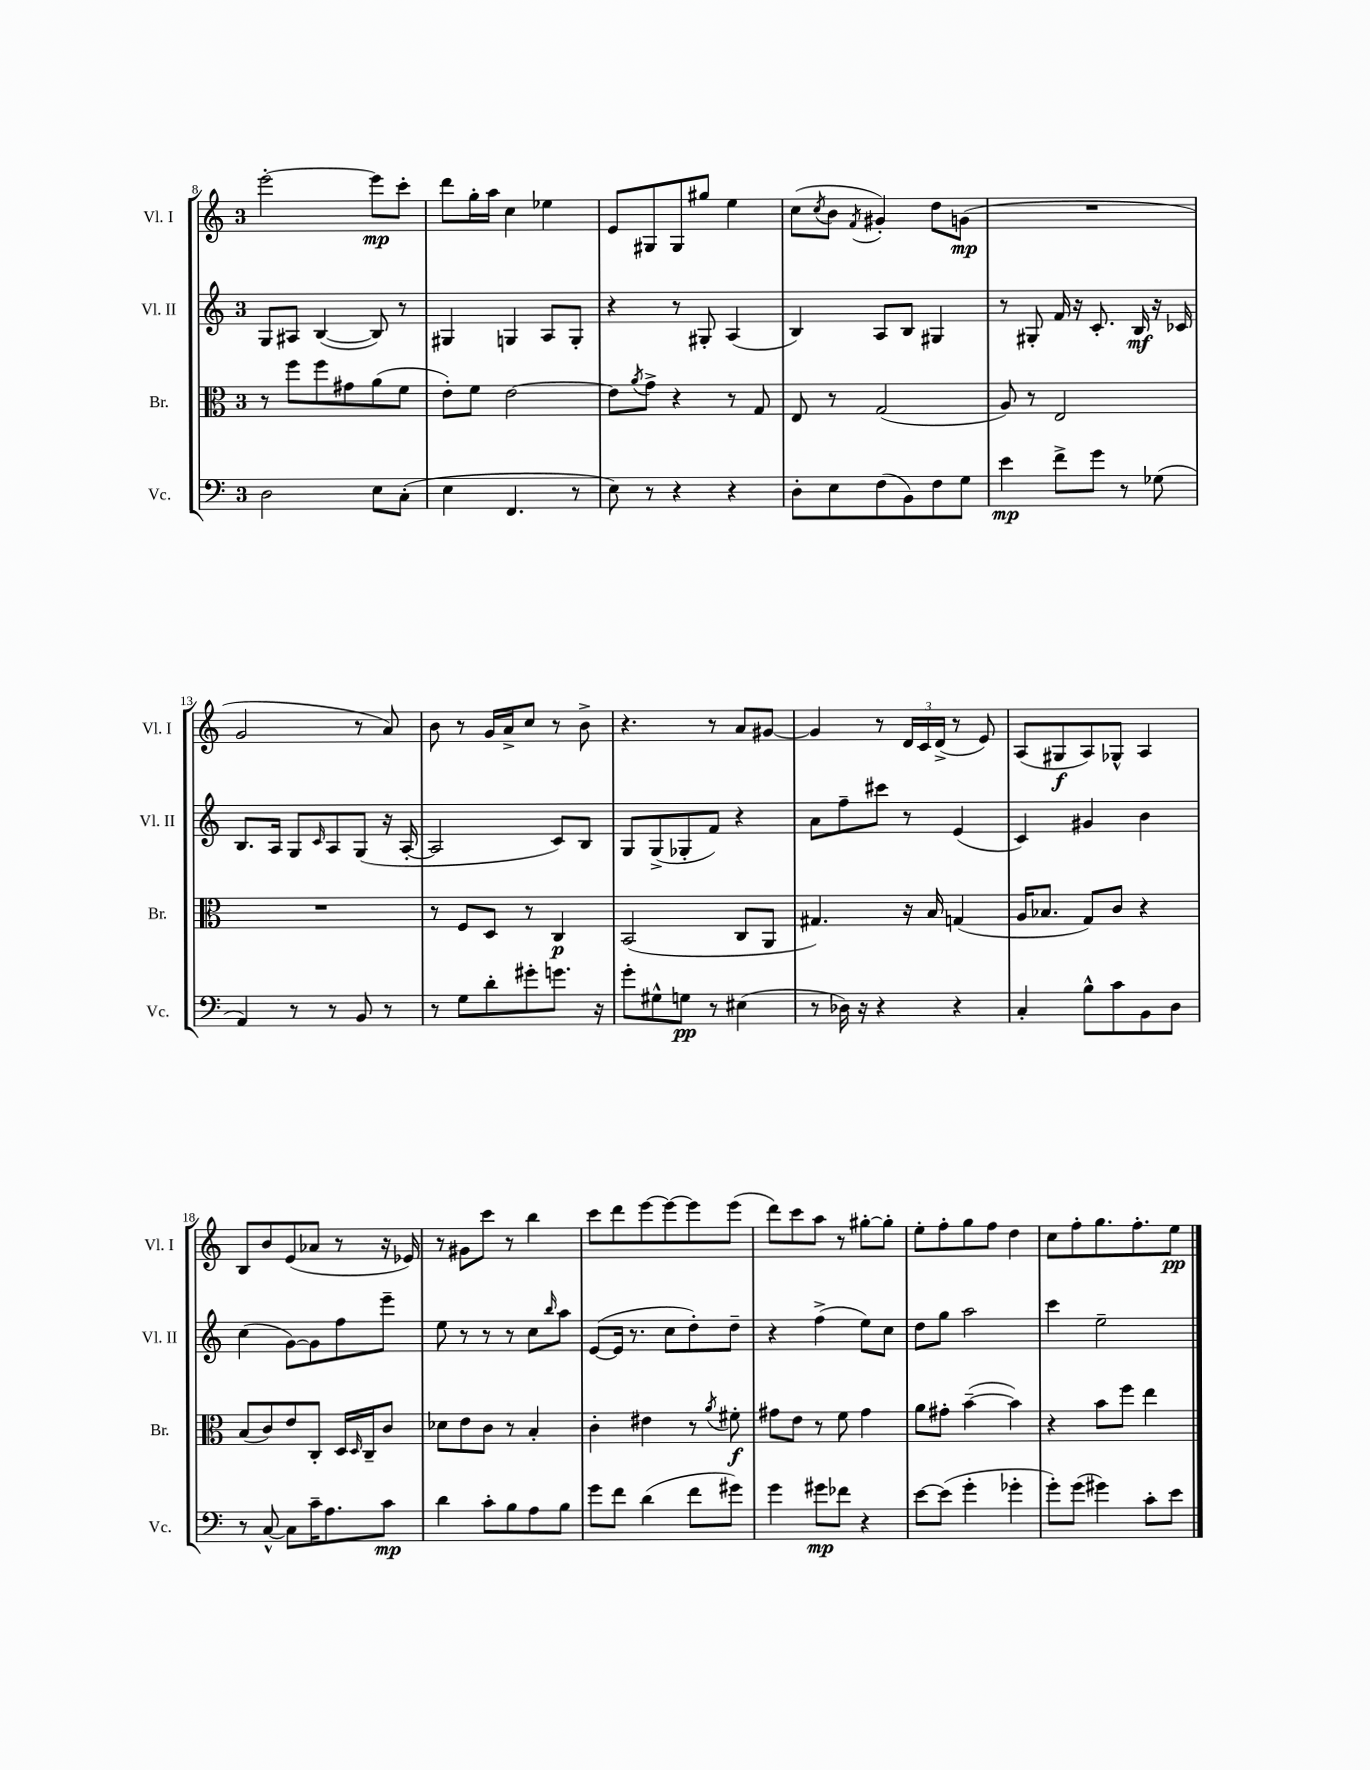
<<
\new StaffGroup <<
\new Staff = "s0" \with { instrumentName = "Vl. I" shortInstrumentName = "Vl. I" } {
    \clef treble \key c \major \once \override Staff.TimeSignature.style = #'single-digit \time 3/4
    e'''2~-. e'''8\mp c'''8-. |
    d'''8 g''16-. a''16 c''4 ees''4 |
    e'8 gis8 gis8 gis''8 e''4 |
    c''8( \acciaccatura { c''8 } b'8 \acciaccatura { f'8 } gis'4-.) d''8 g'8\mp( |
    R2. |
    g'2 r8 a'8) |
    b'8 r8 g'16 a'16-> c''8 r8 b'8-> |
    r4. r8 a'8 gis'8~ |
    gis'4 r8 \tuplet 3/2 { d'16 c'16 d'16->( } r8 e'8) |
    a8( gis8\f a8) ges8-^ a4 |
    b8 b'8 e'8( aes'8 r8 r16 ees'16) |
    r8 gis'8 c'''8 r8 b''4 |
    c'''8 d'''8 e'''8~ e'''8~ e'''8 e'''8( |
    d'''8) c'''8 a''8 r8 gis''8~-. gis''8-. |
    e''8-. f''8-. g''8 f''8 d''4 |
    c''8 f''8-. g''8. f''8.-. e''8\pp \bar "|." |
}
\new Staff = "s1" \with { instrumentName = "Vl. II" shortInstrumentName = "Vl. II" } {
    \clef treble \key c \major \once \override Staff.TimeSignature.style = #'single-digit \time 3/4
    g8 ais8 b4~( b8) r8 |
    gis4 g4 a8 g8-. |
    r4 r8 gis8-. a4( |
    b4) a8 b8 gis4 |
    r8 gis8-. f'16 r16 c'8.-. b16\mf r16 ces'16 |
    b8. a16 g8 \grace { c'16 } a8 g8( r16 a16~-. |
    a2 c'8) b8 |
    g8 g8->( ges8-. f'8) r4 |
    a'8 f''8-- cis'''8 r8 e'4( |
    c'4) gis'4 b'4 |
    c''4( g'8~) g'8 f''8 e'''8-- |
    e''8 r8 r8 r8 c''8 \grace { b''16 } a''8 |
    e'8~( e'16 r8. c''8 d''8-.) d''8-- |
    r4 f''4->( e''8) c''8 |
    d''8 g''8 a''2 |
    c'''4 e''2-- \bar "|." |
}
\new Staff = "s2" \with { instrumentName = "Br." shortInstrumentName = "Br." } {
    \clef alto \key c \major \once \override Staff.TimeSignature.style = #'single-digit \time 3/4
    r8 f''8 f''8 gis'8 a'8( f'8 |
    e'8-.) f'8 e'2~ |
    e'8 \acciaccatura { a'8 } g'8-> r4 r8 g8 |
    e8 r8 g2( |
    a8) r8 e2 |
    R2. |
    r8 f8 d8 r8 c4\p |
    b,2( c8 a,8 |
    gis4.) r16 b16 g4( |
    a16 bes8. g8) c'8 r4 |
    b8( c'8) e'8 c8-. d16 \grace { d16 } c16-- c'8 |
    des'8 e'8 c'8 r8 b4-. |
    c'4-. eis'4 r8 \acciaccatura { a'8 } fis'8-.\f |
    gis'8 e'8 r8 f'8 gis'4 |
    a'8 gis'8-. b'4~--( b'4) |
    r4 b'8 f''8 e''4 \bar "|." |
}
\new Staff = "s3" \with { instrumentName = "Vc." shortInstrumentName = "Vc." } {
    \clef bass \key c \major \once \override Staff.TimeSignature.style = #'single-digit \time 3/4
    d2 e8 c8-.( |
    e4 f,4. r8 |
    e8) r8 r4 r4 |
    d8-. e8 f8( b,8) f8 g8 |
    e'4\mp f'8-> g'8 r8 ges8( |
    a,4) r8 r8 b,8 r8 |
    r8 g8 d'8-. gis'8-. g'8. r16 |
    g'8-. gis8-^ g8\pp r8 eis4( |
    r8 des16) r16 r4 r4 |
    c4-. b8-^ c'8 b,8 d8 |
    r8 c8~-^ c8 c'16-- a8. c'8\mp |
    d'4 c'8-. b8 a8 b8 |
    g'8 f'8 d'4( f'8 gis'8) |
    g'4 gis'8\mp fes'8 r4 |
    e'8~ e'8( g'4-. ges'4-. |
    g'8-.) g'8( gis'4) c'8-. e'8 \bar "|." |
}
>>
>>
\layout { \context { \Score currentBarNumber = #8 } }
